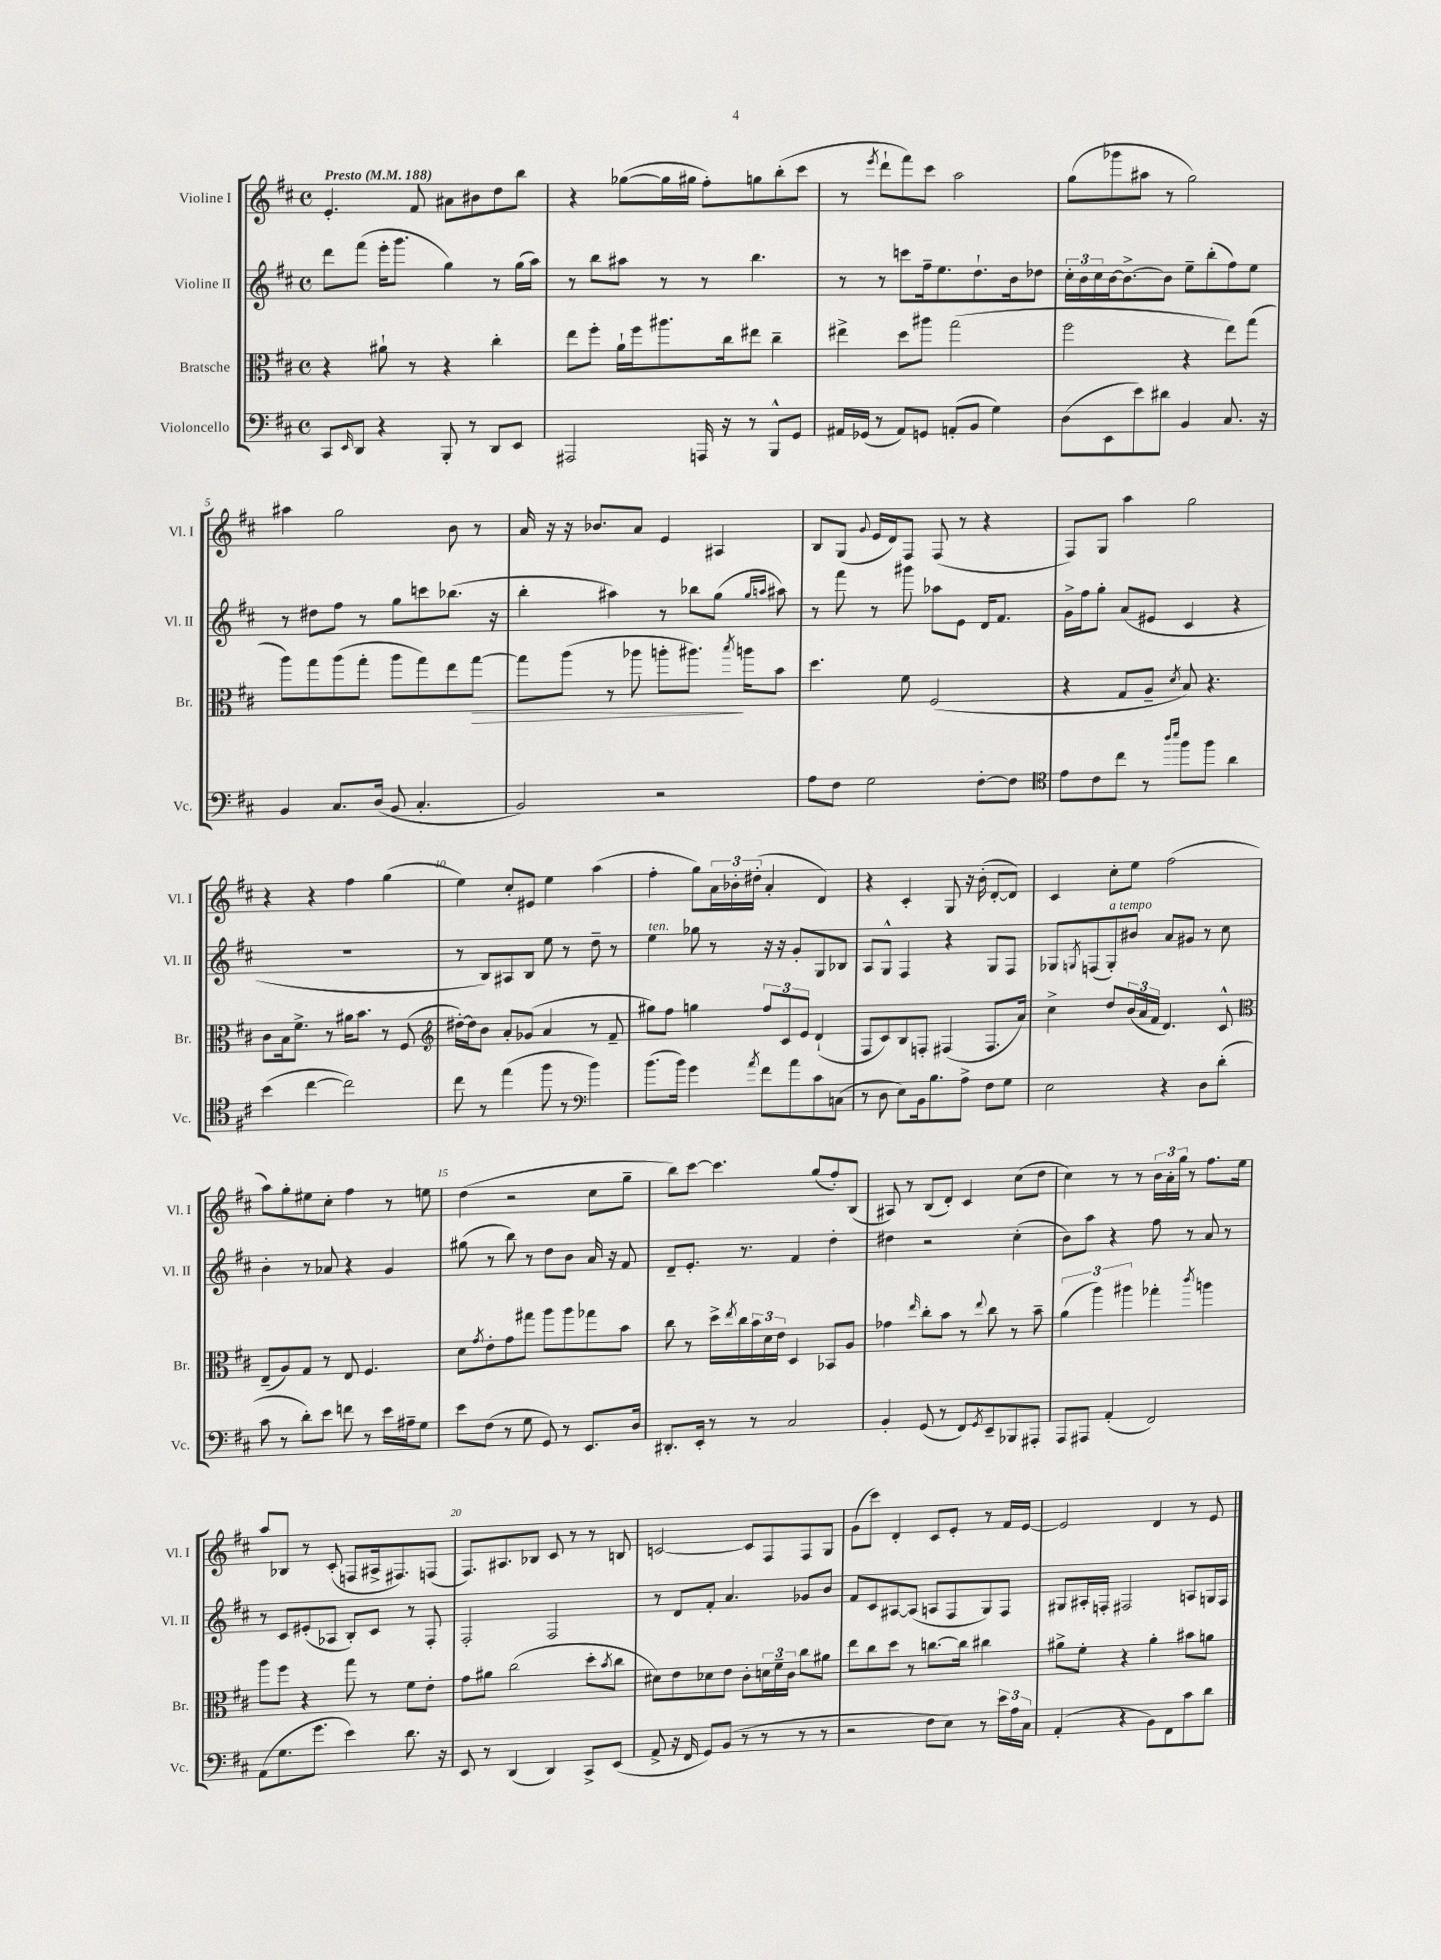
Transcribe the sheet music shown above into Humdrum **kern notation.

**kern	**kern	**kern	**kern
*staff4	*staff3	*staff2	*staff1
*clefF4	*clefC3	*clefG2	*clefG2
*k[f#c#]	*k[f#c#]	*k[f#c#]	*k[f#c#]
*M4/4	*M4/4	*M4/4	*M4/4
*met(c)	*met(c)	*met(c)	*met(c)
*MM188	*MM188	*MM188	*MM188
8CC#/L	4r	8ddd\L	4.e'/
16qqEE/	.	.	.
8DD/J	.	(8fff#\J	.
4r	8a#`\	16eee'\LK	.
.	.	8.ggg\J	.
.	8r	.	8f#/
8BBB'/	4r	4gg\)	8a#\L
8r	.	.	8b#\
8DD/L	4cc#'\	8r	8dd\
8EE/J	.	(16gg\LL	8bb\J
.	.	16aa\JJ)	.
=	=	=	=
2AAA#/	8ee\L	8r	4r
.	8ff#'\J	8bb\L	.
.	16a`\LL	8aa#\J	([8gg-\L
.	16ff#\J	.	.
.	8.aa#\	8r	16gg-\]L
.	.	.	16gg#\JJ
16AAA/	.	8r	8ff#'\L)
16r	16cc#\k	.	.
8r	8ee#\J	4.bb\	8gg\
8BBB^^/L	4cc#~\	.	(8bb'\
8GG/J	.	.	8ccc#\J
=	=	=	=
16AA#/LL	4ee#^\	8r	8r
(16GG-/JJ	.	.	.
.	.	.	8qeee/
8r	.	8r	8ddd`\L
8AA#/L)	8dd\L	8ccc\L	8fff#\)
8GG/J	8aa#\J	16ff#~\k	8ccc#\J
.	.	8.ee\	.
(8AA'/L	(2gg\	.	2aa\
8BB/J	.	8.dd`\	.
4G\)	.	.	.
.	.	16b\k	.
.	.	8dd-\J	.
=	=	=	=
(8D\L	2ff#\	24cc#'\LL	(8gg\L
.	.	24b\	.
.	.	24cc#\	.
8EE\	.	[16b\J	8ggg-\
.	.	8.b^\_	.
8e\)	.	.	8aa#\J
8d#\J	.	8b\]J	8r
4BB/	4r	8ee~\L	2gg\)
.	.	(8bb'\	.
8.C#/	8ee\L)	8ff#\)	.
.	(8gg\J	8ee\J	.
16r	.	.	.
=	=	=	=
4BB/	8aa\L)	8r	4aa#\
.	8gg\	8dd#\L	.
8.C#/L	(8aa\	8ff#\J	2gg\
.	8gg'\J	8r	.
(16D/Jk	.	.	.
8BB/	8aa\L	8gg\L	.
4.C#'/	8gg\)	8ccc\	.
.	8ee\	(8.bb-\J	8b\
.	[8gg\J	.	8r
.	.	16r	.
=	=	=	=
2BB/)	8gg\]L	4bb'\	16a/
.	.	.	16r
.	(8aa\J	.	16r
.	.	.	8.b-/L
.	8r	4aa#\)	.
.	8aa-\	.	8a/J
2r	8aa'\L	8r	4e/
.	8.aa#\J)	8bb-\L	.
.	.	(8gg\J	4A#/
.	8qbb/	.	.
.	16aa\LK	.	.
.	.	16qqgg/LL	.
.	.	16qqaa/JJ	.
.	8b\J	8aa#\)	.
=	=	=	=
8A\L	4.dd\	8r	8B/L
8F#\J	.	8fff#\	(8G/J
.	.	.	8qqg/
2G\	.	8r	16e/LL
.	.	.	16d/J)
.	8f#\	8ggg#\	8F#/J
.	(2F#/	8aa-\L	(8F#/
.	.	8e\J	8r
[8F#'\L	.	16d/LK	4r
.	.	8.f#/J	.
8F#\]J	.	.	.
=	=	=	=
*clefC4	*	*	*
8e\L	4r	16g^\LL	8F#/L)
.	.	16ff#\J	.
8c#\	.	8gg'\J	8G/J
8cc#\J	8G/L	(8a/L	4aa\
8r	8A~/J	8e#/J	.
16qqaa/LL	.	.	.
16qqbb/JJ	8qd/	.	.
8ff#\L	8B/)	4c#/	2gg\
8ff#\J	4.r	.	.
4a\	.	4r	.
=	=	=	=
(4b\	8c#\L	1r	4r
.	16B\k	.	.
.	8.f#^\J	.	.
[4cc#\	.	.	4r
.	8r	.	.
2cc#\])	16a#\LK	.	4ff#\
.	8.b\J	.	.
.	8r	.	(4gg\
.	(8F#/	.	.
=	=	=	=
*	*clefG2	*	*
8cc#\	[16dd#'\LL)	8r	4ee\)
.	16dd#\]J	.	.
8r	8b\J	8B/L)	.
(4ee\	8a'/L	8A#/	8cc#'/L
.	(8g-/J	8B/J	8e#/J
8ff#\	4a/	8ee\	4ee\
8r	.	8r	.
*clefF4	*	*	*
4b\)	8r	8dd~\	(4aa\
.	8f#~/	8r	.
=	=	=	=
(8.b\L	8gg#\L)	4ee\	4ff#'\
.	8ff#\J	.	.
16b\Jk)	.	.	.
4g\	4gg\	8gg-\	8gg\L)
.	.	8r	24a\L
.	.	.	24b-'\
.	.	.	(24dd#'\JJ
8qa/	.	.	.
8f#\L	12ff#/L	16r	4a'/
.	.	16r	.
.	12c#/	.	.
8a\	.	8g'/L	.
.	12e/J	.	.
8c#\	(4d`/	8G/	4d/)
(8C\J	.	8B-/J	.
=	=	=	=
8r	8F#/L	8A/L	4r
8D\	8c#/)	8G^^/J	.
8E\L)	8B/	4F#/	4c#'/
16BB\k	8F'/J	.	.
8.B\	.	.	.
.	(4F#/	4r	8G/
8A^\J	.	.	16r
.	.	.	(16b'\
8F#\L	8.F#/L	8G/L	[8d'/L
8G\J	.	8F#/J	8d/]J)
.	16a/Jk)	.	.
=	=	=	=
2E\	4cc#^\	8G-/L	4c#/
.	.	8qG/	.
.	.	(8F/	.
.	8dd/L	8G'/)	8cc#'\L
.	(24b/L	8b#/J	8ee\J
.	24a/	.	.
.	24f#/JJ	.	.
4r	4.d/)	8a/L	(2ff#\
.	.	8g#/J	.
8D\L	.	8r	.
(8d'\J	8c#^^/	8cc#\	.
=	=	=	=
*	*clefC3	*	*
8c#\	(8E~/L	4b'\	8aa\L)
8r	8A/)	.	8gg'\
8d'\L)	8G/J	8r	8ee#\
8e\J	8r	8a-/	8cc#'\J
8f\	8E/	4r	4ff#\
8r	4.F#/	.	.
16e\LL	.	4g/	8r
16A#~\J	.	.	.
8G\J	.	.	8ee\
=	=	=	=
8e\L	8d\L	(8gg#\	(4dd\
.	8qg/	.	.
(8F#\J	8e'\	8r	.
8r	8g\	8bb\)	2r
8G\	8gg#\J	8r	.
8GG/)	8aa\L	8dd\L	.
8r	8aa\	8b\J	.
8.EE/L	8gg-\	16a/	8cc#\L
.	.	16r	.
.	8b\J	8f#/	8gg~\J
16D/Jk	.	.	.
=	=	=	=
8.DD#'/L	8cc#\	8d~/L	8bb\L)
.	8r	8.e'/J	[8ccc#\J
16EE'/Jk	.	.	.
8r	16dd^\LL	.	4.ccc#\]
.	8qee/	.	.
.	16cc#\	8.r	.
8r	24b\	.	.
.	24d\	.	.
.	24e\JJ	.	.
2C#/	4D/	4f#/	.
.	.	.	(8gg/L
.	8BB-/L	4dd'\	8ff#'/)
.	8A/J	.	(8B/J
=	=	=	=
4BB'/	4g-\	4dd#\	8A#/)
.	.	.	8r
.	16qqee/	.	.
(8GG/	8cc#'\L	2r	(8B/L
8r	8b\J	.	8d'/J)
8FF#/L)	8r	.	4c#/
8qGG/	8qqee/	.	.
8EE~/	8cc#\	.	.
8BBB-/	8r	(4cc#'\	(8cc#\L
8AAA#'/J	8b~\	.	8dd\J
=	=	=	=
8AAA/L	(6a\	8b\L)	4cc#\)
8AAA#/J	.	8aa\J	.
.	6aa\)	.	.
(4AA'/	.	4r	8r
.	6aa#\	.	.
.	.	.	8r
2FF#/)	4gg-'\	8ff#\	24b\LL
.	.	.	24a'\
.	.	.	24gg\JJ
.	.	8r	8r
.	8qccc#/	.	.
.	4aa\	8a/	8.ff#\L
.	.	8r	.
.	.	.	16ee\Jk
=	=	=	=
(8AA\L	8aa\L	8r	8aa/L
8.G\	8ff#\J	8c#/L	8B-/J
.	4r	(8e#'/	8r
8.g\J	.	.	.
.	.	8A-/J	(8c#'/
4e\)	8gg\	8B'/L)	8F/L
.	8r	8c#/J	16A#^/k
.	.	.	8.F#/)
8.d\	8f#\L	8r	.
.	8e'\J	8F#'/	(8F/J
16r	.	.	.
=	=	=	=
8EE/	8g\L	2F#'/	8.F#/L)
8r	8a#\J	.	.
.	.	.	8.A#/
(4DD/	(2cc#\	.	.
.	.	.	8B-/J
4DD/)	.	2F#/	8c#/
.	.	.	8r
8CC#^/L	8dd'\L	.	8r
.	8qb/	.	.
(8EE/J	8cc#\J	.	8B/
=	=	=	=
8AA^/	8d#\L)	8r	[2c/
16r	8e\	8d/L	.
16FF#/	.	.	.
8GG/L)	8d-\	8f#'/J	.
(8BB/J	8e\J	4.a/	.
8r	8c#'\L	.	8c/]L
8r	24d\L	.	8F#/
.	24f#~\	.	.
.	24c#\JJ	.	.
8r	8cc#\L	8g-/L	8F#/
8r	8a#\J	8b/J	8G/J
=	=	=	=
2r	8ee\L	8f#/L	(8g\L
.	8cc#\	8c#/	8ccc#\J)
.	8dd\J	[8A#/	4d'/
.	8r	(8A#/]J	.
8F#\L	[8.cc\L	8A/L	8c#/L
8E\J)	.	8F#/	8e'/J
.	16cc\]Jk	.	.
8r	4cc#\	8G/)	8r
24e\LL	.	8F#/J	16f#/LL
24A\	.	.	.
.	.	.	[16e/JJ
24C#\JJ	.	.	.
=	=	=	=
(4AA'/	8a#^\L	8G#/L	2e/]
.	8f#'\J	16A#'/L	.
.	.	16F'/JJ	.
4r	4r	2F#/	.
8BB\L)	4a#'\	.	4d/
8FF#\	.	.	.
8c#\	8b#\L	8A/L	8r
8d\J	8a\J	16G/L	8e/
.	.	16F#/JJ	.
==	==	==	==
*-	*-	*-	*-
